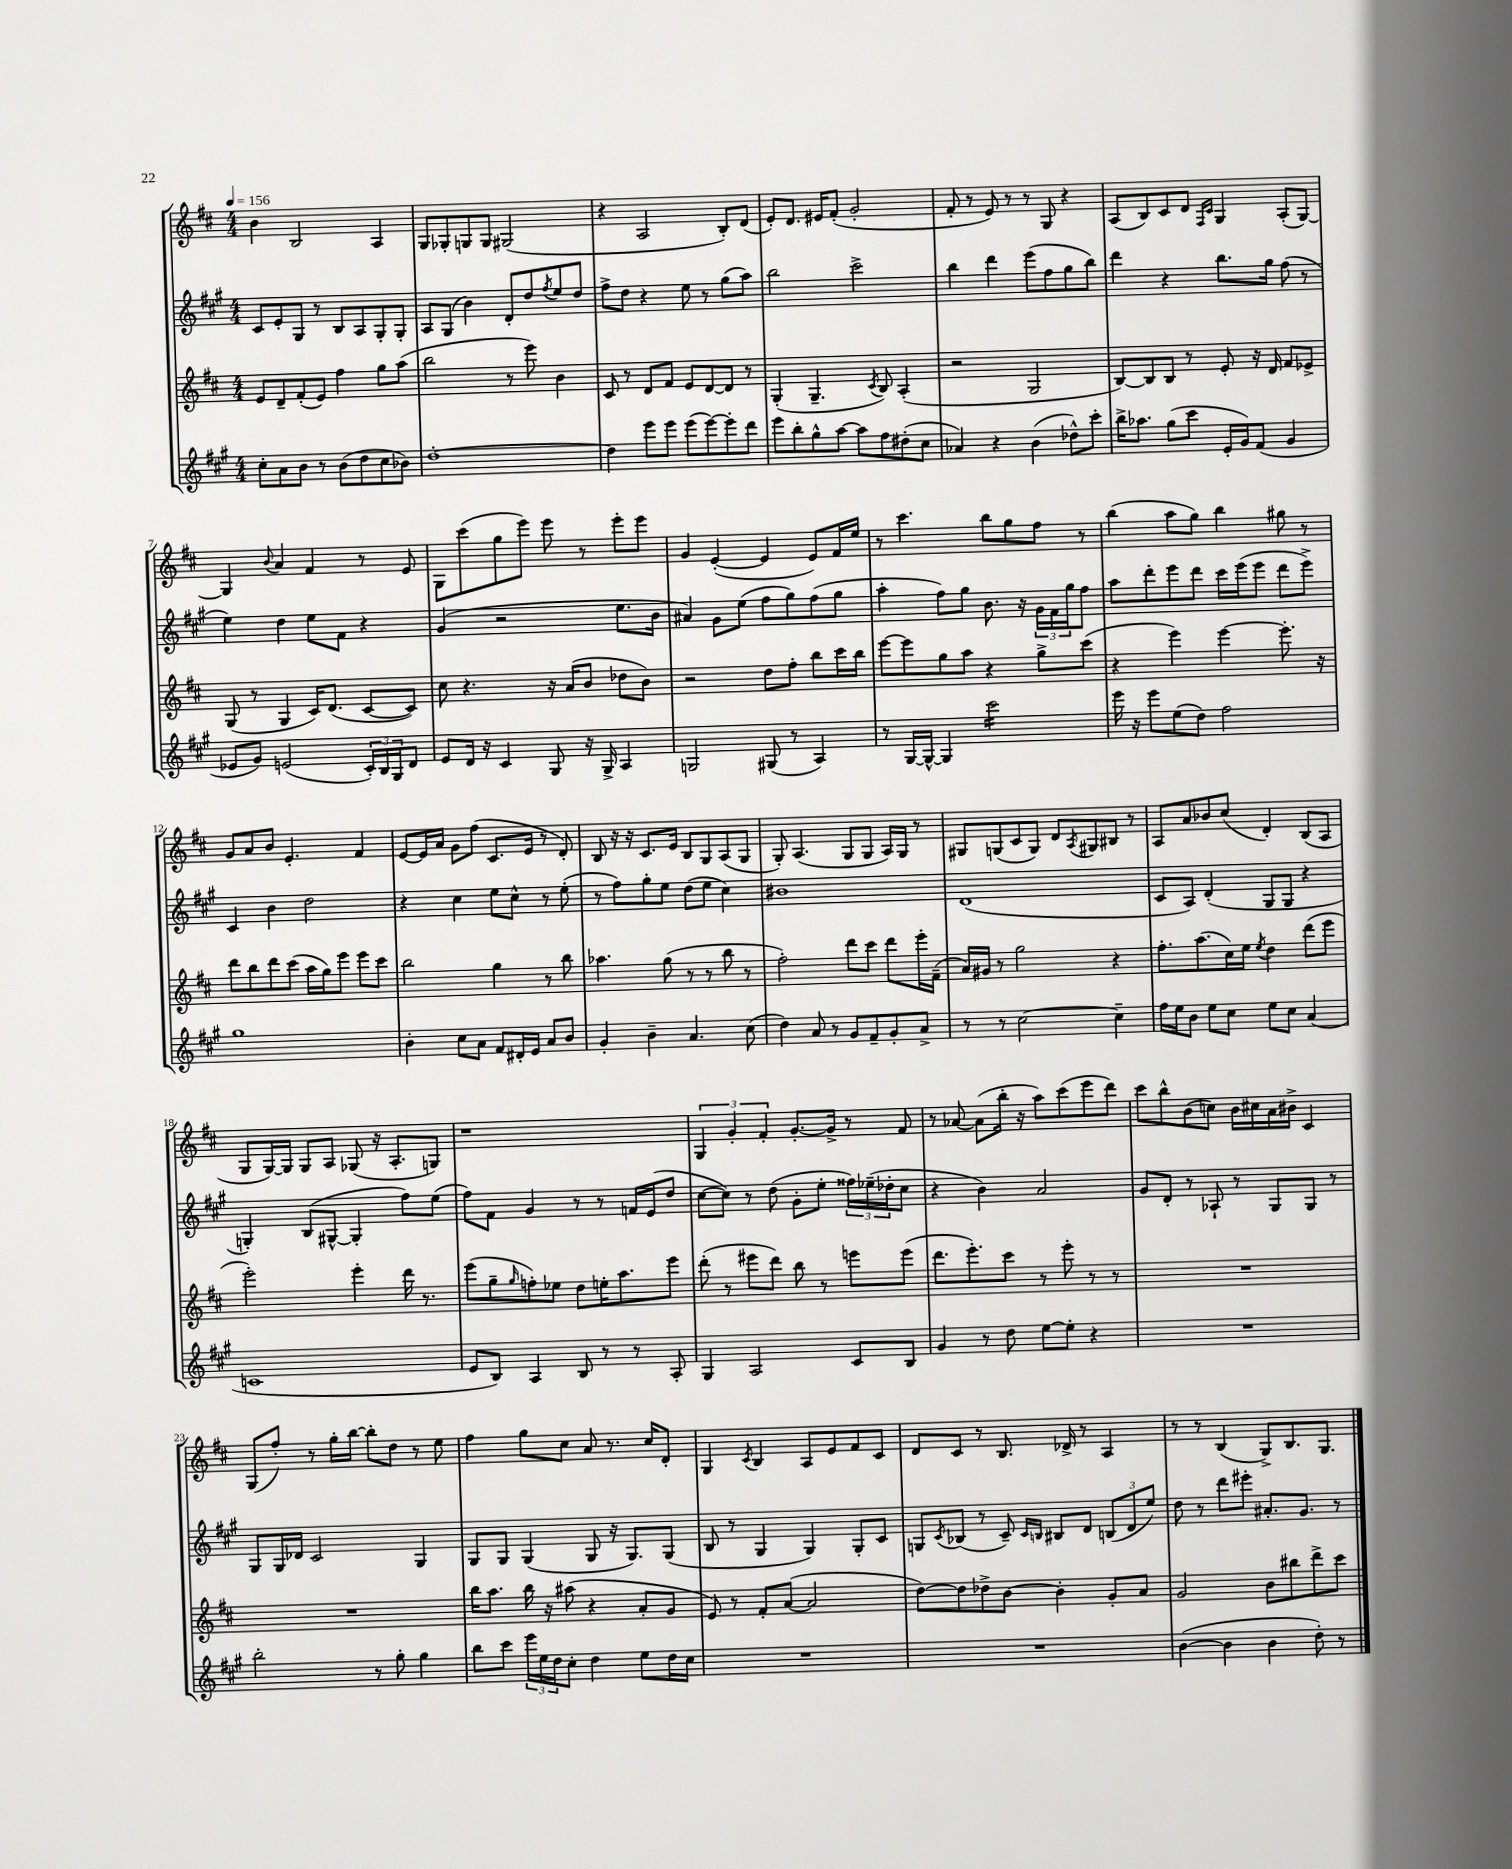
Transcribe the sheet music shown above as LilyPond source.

<<
\new StaffGroup <<
\new Staff = "s0" {
    \clef treble \key d \major \numericTimeSignature \time 4/4 \tempo 4 = 156
    b'4 b2 a4 |
    g8 ges8-. g8 g8 gis2( |
    r4 a2 b8-.) d'8( |
    e'8-.) d'8. eis'16 fis'8-.( g'2-. |
    fis'8-. r8 e'8) r8 r8 g8 r4 |
    a8( b8) cis'8 d'8 \grace { fis16 cis'16 } g4 a8-.( g8~) |
    g4 \appoggiatura { b'8 } a'4 fis'4 r8 e'8 |
    g8 cis'''8( g''8 e'''8) e'''8 r8 e'''8-. e'''8 |
    g'4 e'4~-.( e'4 e'8) fis'16 e''16 |
    r8 cis'''4. b''8 g''8 fis''8 r8 |
    b''4( a''8 g''8) b''4 gis''8 r8 |
    g'8 a'8 b'8 e'4.-. fis'4 |
    e'8~ e'16 a'16 g'8 fis''8( cis'8. e'16 r8 d'8-.) |
    b8 r16 r16 cis'8. e'16 b8 g8 a8( g8 |
    g8-.) a4.( g8 g8 a16) g16 r8 |
    gis8 g8( cis'8 g8) d'8 \acciaccatura { a8 } gis8 bis8 r8 |
    a8 a'8 bes'8 cis''8( d'4-.) b8( a8 |
    g8 g16~) g16 g8 a8 ges8( r16 a8.-. g8) |
    r1 |
    \tuplet 3/2 { g4 g'4-. fis'4-. } g'8.~-. g'16-> r8 fis'8 |
    r8 aes'8~ aes'8( b''16-. r16 a''8) cis'''8( e'''8 d'''8) |
    cis'''8 b''8-^ b'8( c''8) b'16 cis''16 a'16 bis'16-> cis'4 |
    g8( fis''8-.) r8 g''16-. b''16~ b''8-. d''8 r8 e''8 |
    fis''4 g''8 cis''8 a'8 r8. cis''16 d'8-. |
    g4 \acciaccatura { cis'8 } b4 a8 e'8 fis'8 cis'8 |
    d'8 cis'8 r8 b8. des'16-> r8 a4 |
    r8 r8 b4( g8->) b8. g8. \bar "|." |
}
\new Staff = "s1" {
    \clef treble \key a \major \numericTimeSignature \time 4/4
    cis'8 e'8-. gis8 r8 b8 a8 gis8-. gis8-. |
    a8 gis8( b'4) d'8-. d''8 \acciaccatura { fis''8 } e''8 d''8 |
    fis''8-> d''8 r4 e''8 r8 gis''8( a''8) |
    b''2 cis'''2-> |
    b''4 d'''4 e'''8( fis''8 gis''8 b''8) |
    d'''4 r4 b''8. gis''16 fis''8( r8 |
    e''4) d''4 e''8 fis'8 r4 |
    gis'4( r2 e''8. b'16 |
    ais'4) gis'8 e''8( fis''8 gis''8) fis''8( gis''8 |
    a''4-. fis''8) gis''8 b'8. r16 \tuplet 3/2 { gis'16 fis'16 gis''16 } fis''8 |
    a''8 d'''8-. e'''8 d'''8 cis'''16 e'''16( e'''8 d'''8 e'''8->) |
    cis'4 b'4 d''2 |
    r4 cis''4 e''8 cis''8-^ r8 e''8-.( |
    r8 fis''8) gis''8-. e''8 d''8( e''8 cis''4) |
    bis'1 |
    d'1( |
    cis'8 a8) d'4-.( gis8 gis8 r4 |
    g4-.) b8( gis8~-^ gis4-. fis''8) e''8( |
    fis''8) fis'8 gis'4 r8 r8 f'16 e'16( d''8 |
    cis''8~ cis''8) r8 d''8( gis'8-. e''8-. \tuplet 3/2 { fisis''16) ees''16--( des''16-. } cis''8 |
    r4 b'4) a'2 |
    gis'8 d'8-. r8 aes8-! r8 gis8 gis8 r8 |
    gis8 gis16 des'16 cis'2 gis4 |
    gis8 gis8 gis4( gis8 r16 gis8.) gis8( |
    b8 r8 gis4 gis4) gis8-. cis'8 |
    g8 \acciaccatura { cis'8 } bes8( r8 cis'8--) \grace { cis'16 b16 } bis8 d'8 \tuplet 3/2 { b8( d'8 e''8) } |
    d''8 r8 d'''8 eis'''8-. ais'8.-. gis'8. r8 \bar "|." |
}
\new Staff = "s2" {
    \clef treble \key d \major \numericTimeSignature \time 4/4
    e'8 d'8-- fis'8-.( e'8) fis''4 g''8 a''8( |
    b''2 r8 e'''8) b'4 |
    cis'8 r8 d'8 fis'8 e'8 d'8~ d'8 r8 |
    g4-.( g4.-- \acciaccatura { cis'8 } b8) a4-.( |
    r2 g2 |
    b8~) b8 b8 r8 e'8-. r16 d'16 fis'8 ees'8-> |
    g8( r8 g4 cis'16) d'8.( cis'8~ cis'8) |
    cis''8 r4. r16 a'16( b'8 des''8 b'8) |
    r2 d''8 fis''8-. b''8 cis'''16 b''16 |
    e'''8~ e'''8 g''8 a''8 r4 g''8-> cis'''8( |
    r4 e'''4) e'''4~ e'''8.-. r16 |
    d'''8 b''8 d'''8 cis'''8( a''16 g''16) e'''8 e'''8 cis'''8 |
    b''2 g''4 r8 b''8 |
    aes''4. g''8( r8 r8 b''8 r8 |
    fis''2-.) d'''8 cis'''8 d'''8 e'''16-. fis'16--( |
    a'16) gis'16 r8 g''2 r4 |
    fis''8.-. a''8.( cis''16) e''16 \acciaccatura { e''8 } d''4 d'''8( e'''8 |
    e'''2-.) e'''4-. d'''16 r8. |
    e'''8( g''8-- \grace { g''16 } f''8-.) ees''8 d''8 e''16-. a''8. e'''8 |
    d'''8-.( r8 eis'''8 d'''8) b''8 r8 e'''8 e'''8( |
    d'''8. e'''8.-.) cis'''8 r8 e'''8-. r8 r8 |
    R1 |
    R1 |
    b''16 a''8. b''16 r16 ais''8( r4 a'8-. g'8 |
    e'8) r8 fis'8-. a'8~( a'2 |
    d''8~) d''8 des''8-> b'8~ b'4-. g'8-. a'8 |
    g'2 b'8 bis''8 d'''8-> cis'''8 \bar "|." |
}
\new Staff = "s3" {
    \clef treble \key a \major \numericTimeSignature \time 4/4
    cis''8-. a'8 b'8 r8 b'8( d''8 cis''8 bes'8) |
    d''1~-. |
    d''4 e'''8 e'''8 e'''8( e'''8~) e'''8-. d'''8 |
    e'''8 b''8-. gis''8-^ a''8~ a''8 fis''8 dis''8-.( cis''8 |
    aes'4) r4 b'4( des''8-^) cis'''8-. |
    b''16-> aes''8. gis''8( cis'''8 e'16-. gis'16) fis'8( gis'4 |
    ees'8 gis'8) e'2( \tuplet 3/2 { cis'16-.) b16 gis16 } d'8 |
    e'8 d'16 r16 cis'4 gis8 r16 gis16-> a4 |
    g2 gis8( r8 a4) |
    r8 gis16~ gis16~-^ gis4 cis'''2:16 |
    e'''16 r16 e'''8 e''8( d''8) fis''2 |
    gis''1 |
    b'4-. cis''8 a'8 fis'8 dis'16-. e'16 a'8 b'8 |
    gis'4-. b'4-- a'4. cis''8( |
    d''4) a'8 r8 gis'8 fis'8-- gis'8-. a'8-> |
    r8 r8 cis''2~ cis''4-- |
    fis''16 e''16 b'8 e''8 cis''8 e''8 cis''8 a'4( |
    c'1 |
    e'8 b8) a4 b8 r8 r8 a8-. |
    gis4 a2 cis'8 b8 |
    gis'4 r8 d''8 e''8~ e''8-. r4 |
    R1 |
    b''2-. r8 gis''8-. gis''4 |
    b''8 cis'''8 \tuplet 3/2 { e'''16 e''16 d''16 } cis''8-. d''4 e''8 d''16 cis''16 |
    R1 |
    R1 |
    b'4~( b'4 b'4 d''8-.) r8 \bar "|." |
}
>>
>>
